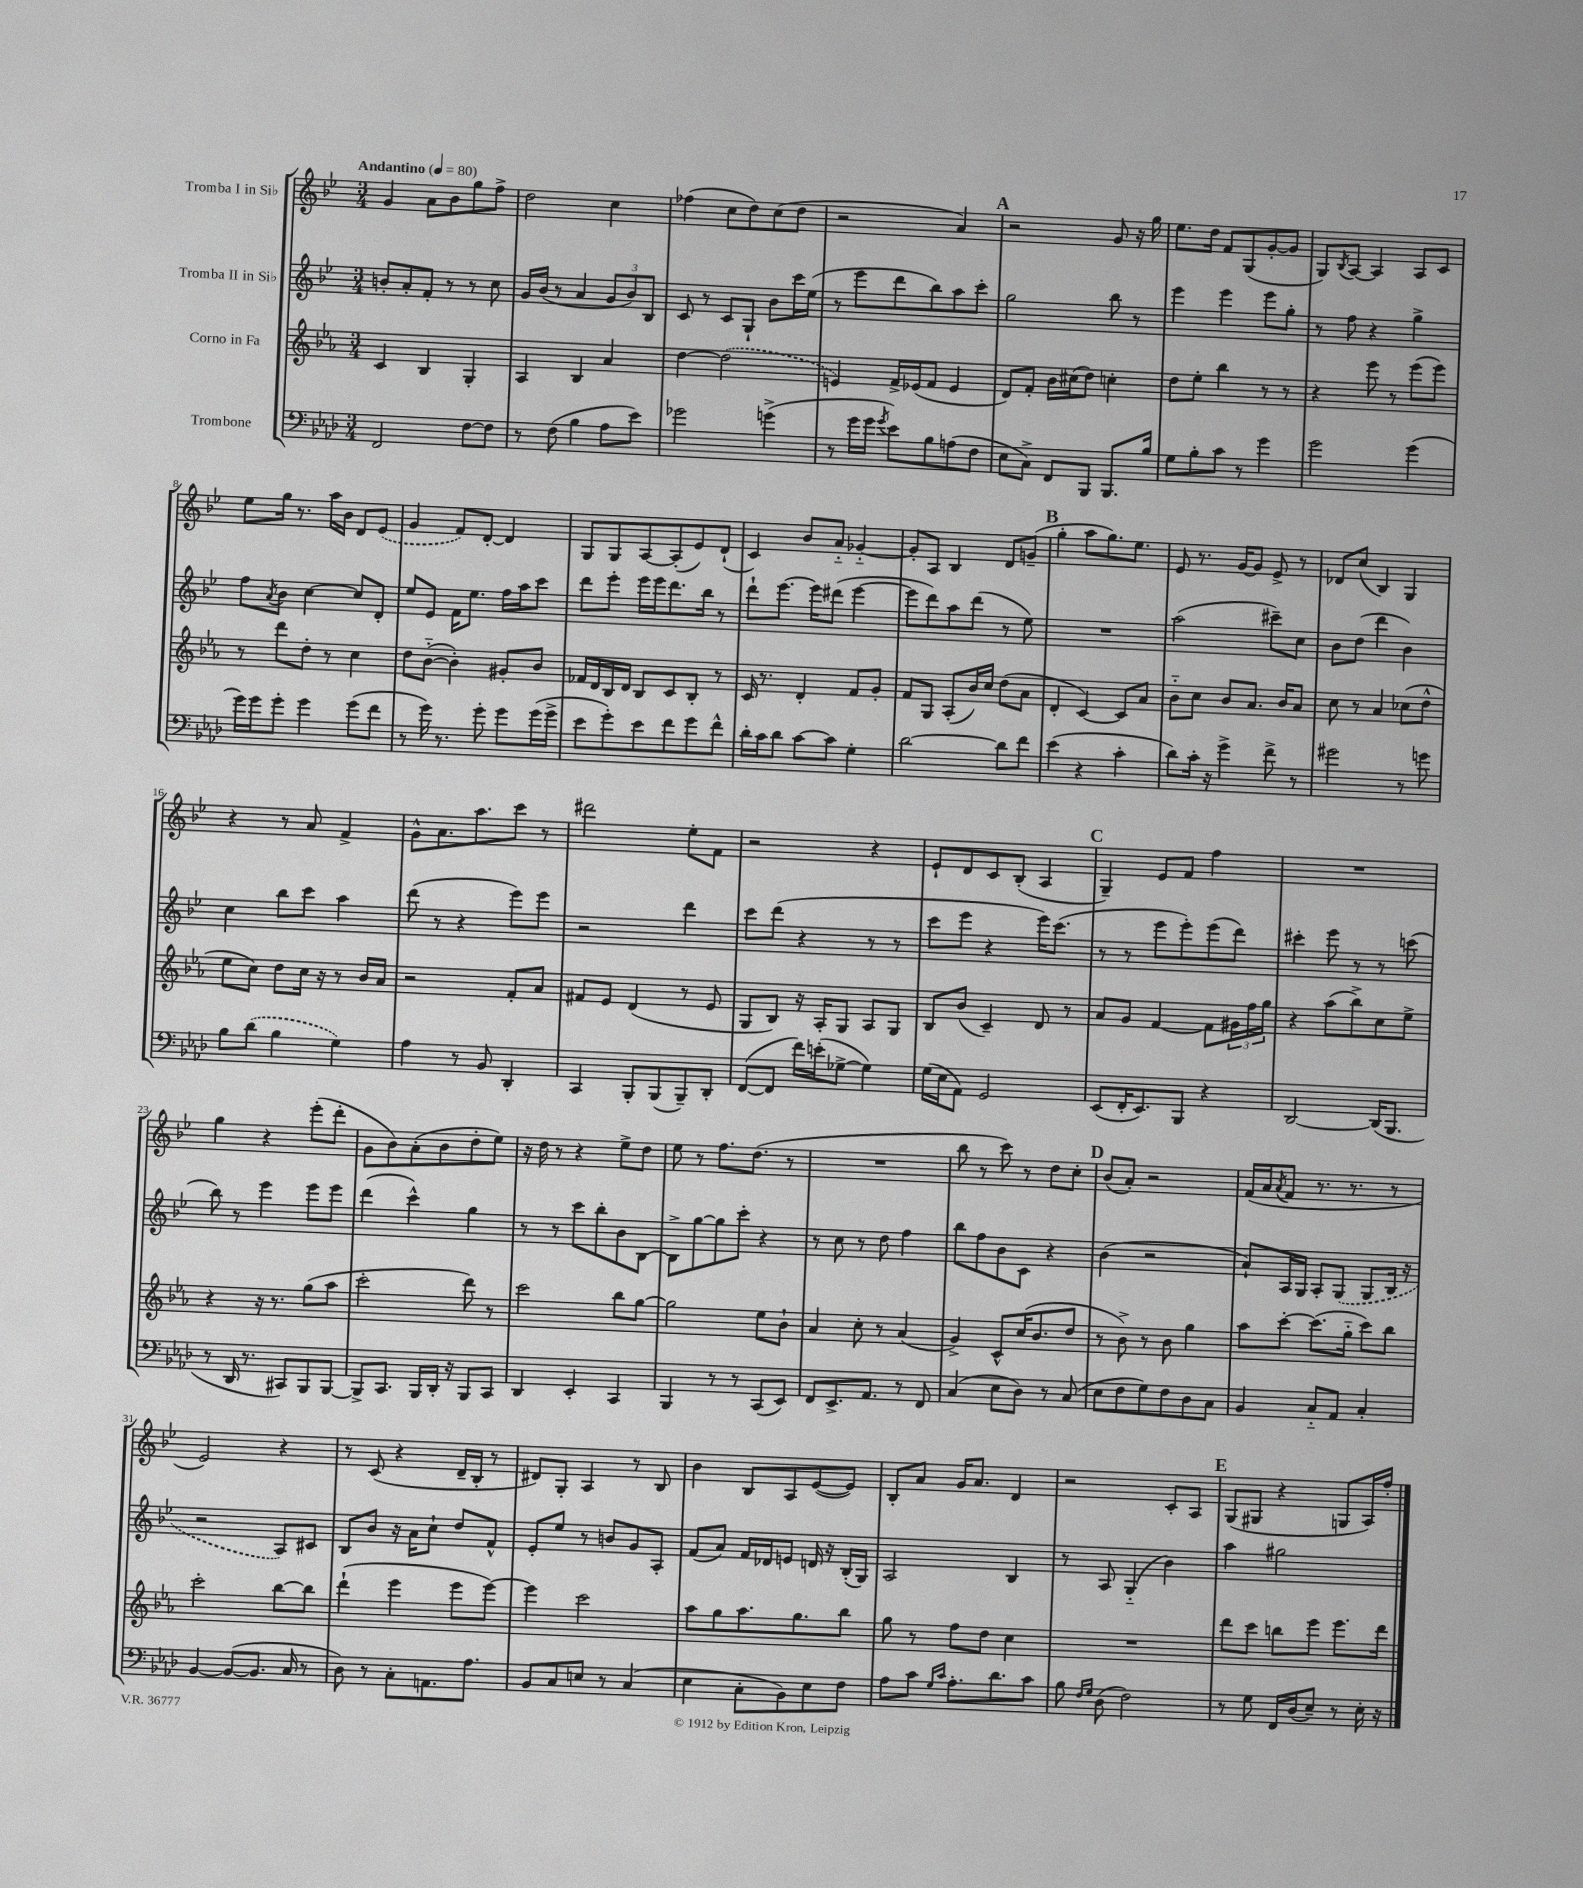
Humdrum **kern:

**kern	**kern	**kern	**kern
*part4	*part3	*part2	*part1
*staff4	*staff3	*staff2	*staff1
*I"Trombone	*I"Corno in Fa	*I"Tromba II in Si♭	*I"Tromba I in Si♭
*clefF4	*clefG2	*clefG2	*clefG2
*k[b-e-a-d-]	*k[b-e-a-]	*k[b-e-]	*k[b-e-]
*M3/4	*M3/4	*M3/4	*M3/4
*MM80	*MM80	*MM80	*MM80
=1	=1	=1	=1
!	!	!	!LO:TX:a:B:t=Andantino
2FF/	4c/	8bn'/L	4g/
.	.	8a'/	.
.	4B-/	8f'/J	8a\L
.	.	8r	8b-\
[8F\L	4G'/	8r	8gg\
8F\J]	.	8cc\	8ff^\J
=2	=2	=2	=2
8r	4A-/	16g/LL	2dd\
.	.	(16b-/JJ	.
(8F\	.	8r	.
4B-\	4B-/	4a/	.
8A-\L	4a-/	12g/L	4cc\
.	.	12b-/)	.
8e-\J)	.	.	.
.	.	12B-/J	.
=3	=3	=3	=3
2g-X\	[4dd\	8c/	(4ff-X\
.	.	8r	.
.	(2dd\]	8c/L	8cc\L
.	.	8G`/J	8dd\)
(4gn^\	.	8b-\L	(8cc\
.	.	16ccc\L	8dd\J
.	.	(16ee-\JJ	.
=4	=4	=4	=4
8r	4en/)	8r	2r
16g\LL	.	8eee-\L	.
16g\JJ	.	.	.
8qg/	.	.	.
8e-\L)	16f^/LL	8ddd\	.
.	(16e-X/J	.	.
8B-\	8f/J	8bb-\)	.
(8An\	4e-/	8aa\	4a/)
8F\J	.	8ccc'\J	.
!!LO:REH:place=s1:t=A
=5	=5	=5	=5
8E-\L	8d/L)	2gg\	2r
8C^\J)	8f'/J	.	.
8FF/L	16b-\LL	.	.
.	(16cc#X\J	.	.
8BBB-/J	8dd\J)	.	.
8.BBB-/L	4ccn'\	8bb-\	8g/
.	.	8r	16r
16B-/Jk	.	.	16gg\
=6	=6	=6	=6
8G\L	8dd\L	4eee-\	8.ee-\L
8B-'\	8ee-'\J	.	.
.	.	.	16dd\Jk
8c\J	4bb-\	4eee-\	8f/L
8r	.	.	(8G/
4g\	8r	8eee-\L	[8g'/
.	8r	8gg'\J	8g/J]
=7	=7	=7	=7
2g\	4r	8r	8G/L)
.	.	.	8qB-/
.	.	8ff\	[8A/J
.	8eee-\	4r	4A/]
.	8r	.	.
(4g\	(8eee-\L	4gg^\	8A/L
.	8eee-\J)	.	8c/J
!!LO:LB:g=z
=8	=8	=8	=8
16g\LL)	8r	8ff\L	8ee-\L
16g\J	.	.	.
.	.	8qa/	.
8g'\J	8ddd\L	8b-\J	16gg\Jk
.	.	.	8.r
4g\	8dd'\J	[4cc\	.
.	8r	.	16aa\LL
.	.	.	16b-\JJ
(8g\L	4cc\	8cc/L]	8d/L
8f\J	.	8d'/J	(8e-/J
=9	=9	=9	=9
8r	8dd\L	8ee-/L	4g/
16g\)	([8b-\J	8e-/J	.
8.r	.	.	.
.	4b-'\])	16f\KL	8f/L)
.	.	8.ee-\J	.
8g'\	.	.	[8d'/J
8g\L	8g#X'/L	16ff\LL	4d/]
.	.	16aa\J	.
(16g\L	8b-/J	8ccc\J	.
16g^\JJ	.	.	.
=10	=10	=10	=10
8e-\L	16f-X/LL	8ddd\L	8G/L
.	16d/	.	.
8g'\)	16B-/	8eee-'\J	8G/
.	16d/JJ	.	.
8e-\	8B-/L	16eee-\LL	[8A/
.	.	16eee-\J	.
8f\	8c/	8.ddd\	(8A'/]
8g\	8B-'/J	.	8e-/)
.	.	16bb-\Jk	.
8f^^\J	8r	8r	(8d`/J
=11	=11	=11	=11
16d-'\LL	16c/	8ddd`\L	4c/)
16c\J	8.r	.	.
8d-\J	.	[8.eee-\J	.
[8c\L	4d'/	.	8b-/L
.	.	16eee-\KL]	.
8c\J]	.	(8ddd#X\J	8a/J
4G'\	8f/L	[4eee-\	[4g-X/
.	8g'/J	.	.
=12	=12	=12	=12
[2d-\	8f/L	8eee-\L]	8g-'/L]
.	8G/J	8ddd\)	8A/J
.	(8A-'/L	8aa\	4B-/
.	16b-/L)	(8ddd\J	.
.	16cc/JJ	.	.
8d-\L]	(8dd\L	8r	8d/L
8f\J	8a-\J	8ee-\)	(8gn~/J
!!LO:REH:place=s1:t=B
=13	=13	=13	=13
(4e-\	4d'/	2.r	4gg'\
4r	[4c/)	.	8aa\L
.	.	.	8.gg\)
4c'\	8c/L]	.	.
.	.	.	8.ee-\J
.	8a-/J	.	.
=14	=14	=14	=14
8d-\L)	8b-\L	(2aa\	8e-/
16c'\Jk	8cc\J	.	8.r
16r	.	.	.
4g^\	8b-/L	.	.
.	.	.	[16g/KL
.	8.a-/J	.	8g/J]
8f^\	.	8ccc#X~\L)	8e-^/
.	16b-/KL	.	.
8r	8a-/J	8cc\J	8r
=15	=15	=15	=15
2g#X\	8cc\	8b-\L	8d-X/L
.	8r	(8dd\J	(8cc/J
.	4a-/	4ddd\	4B-/)
8r	(8cc-X\L	4b-\)	4G/
8gn\	8dd^^\J	.	.
!!LO:LB:g=z
=16	=16	=16	=16
8B-\L	8ee-\L	4cc\	4r
(8d-\J	8cc\J)	.	.
4B-\	8dd\L	8bb-\L	8r
.	16cc\Jk	8ccc\J	8a/
.	16r	.	.
4G\)	8r	4aa\	4f^/
.	16b-/LL	.	.
.	16a-/JJ	.	.
=17	=17	=17	=17
4A-\	2r	(8ddd\	8g^^\L
.	.	8r	8.a\
8r	.	4r	.
.	.	.	8.aa\
8BB-/	.	.	.
4DD-'/	8f'/L	8eee-\L)	8ccc\J
.	8a-/J	8eee-\J	8r
=18	=18	=18	=18
4CC/	8f#X/L	2r	2ddd#X\
.	8e-/J	.	.
8BBB-'/L	(4d/	.	.
(8BBB-/	.	.	.
8BBB-~/)	8r	4ddd\	8ee-'\L
8DD-'/J	8e-/	.	8f\J
=19	=19	=19	=19
([8FF/L	8G/L	8ccc\L	2r
8FF/J]	8B-/J)	(8ddd\J	.
16f\LL)	16r	4r	.
(16en'\J	16A-'/KL	.	.
[8G-X^\J	8G/J	.	.
4G-\])	8A-/L	8r	4r
.	8G/J	8r	.
=20	=20	=20	=20
(16G\LL	8B-/L	8ccc\L	8e-`/L
16E-\J	.	.	.
8AA-\J)	(8b-/J	8eee-\J	8d/
2GG/	4c~/)	4r	8c/
.	.	.	(8B-'/J
.	8d/	16eee-\KL)	4A/
.	.	(8.ccc\J	.
.	8r	.	.
!!LO:REH:place=s1:t=C
=21	=21	=21	=21
(8EE-/L	8a-/L	8r	4G~/)
16FF'/K	8g/J	8r	.
8.EE-/)	.	.	.
.	[4f/	8eee-\L	8e-/L
8BBB-/J	.	8eee-'\)	8f/J
4r	8f\L]	(8eee-\	4ff\
.	24g#X\L	8ddd\J)	.
.	24ff\	.	.
.	24gg\JJ	.	.
=22	=22	=22	=22
[2DD-/	4r	4ccc#X'\	2.r
.	(8aa-\L	8eee-\	.
.	8bb-^\)	8r	.
(16DD-/KL]	8cc\	8r	.
8.BBB-/J	.	.	.
.	8ee-^\J	(8cccn\	.
!!LO:LB:g=z
=23	=23	=23	=23
8r	4r	8bb-\)	4gg\
16DD-/	.	8r	.
8.r	.	.	.
.	16r	4eee-\	4r
.	8.r	.	.
8CC#X/L)	.	.	.
8BBB-/	(8gg\L	8eee-\L	(8eee-'\L
[8BBB-/J	8aa-\J	8eee-\J	8ddd'\J
=24	=24	=24	=24
8BBB-^/L]	2ccc'\	(4ddd\	8g\L
8.CC/J	.	.	8b-\)
.	.	4ccc^^\)	(8a'\
16BBB-/LL	.	.	.
16DD-'/JJ	.	.	8b-\
16r	.	.	.
8BBB-/L	8ddd\)	4gg\	8dd'\
8CC/J	8r	.	8ee-\J)
=25	=25	=25	=25
4DD-/	2ccc\	8r	16r
.	.	.	16dd\
.	.	8r	8r
4EE-'/	.	8ccc\L	4r
.	.	8bb-'\	.
4CC/	8bb-\L	8b-\	8ee-^\L
.	[8gg\J	[8B-\J	8dd\J
=26	=26	=26	=26
4BBB-/	2gg\]	8B-^\L]	8ee-\
.	.	[8gg\	8r
8r	.	8gg\]	8.ff\L
8r	.	8ccc'\J	.
.	.	.	(8.dd\J
(8CC/L	8ee-\L	4r	.
8EE-/J)	8b-`\J	.	8r
=27	=27	=27	=27
8FF/L	4a-/	8r	2.r
8.EE-^/	.	8cc\	.
.	8cc'\	8r	.
8.AA-/J	.	.	.
.	8r	8dd\	.
8r	(4a-/	4ff\	.
8FF/	.	.	.
=28	=28	=28	=28
(4C/	4g^/)	8bb-\L	8bb-\
.	.	8ff\	8r
8E-\L	8c^^/L	8b-\	8ccc\)
8D-\J)	(16cc/K	8c\J	8r
.	8.b-/	.	.
8r	.	4r	8dd\L
(8C/	8dd/J	.	8cc'\J
!!LO:REH:place=s1:t=D
=29	=29	=29	=29
8E-\L	8r	(4b-\	(8b-/L
8F\	8b-^\)	.	8a'/J)
8G\)	8r	2r	2r
8F\	8b-\	.	.
8D-\	4gg\	.	.
8C\J	.	.	.
=30	=30	=30	=30
4BB-/	8aa-\L	8a`/L)	(16f/LL
.	.	.	16a/J
.	.	.	8qa/
.	[8ccc'\J	16A/L	8f/J
.	.	16G/JJ	.
8C/L	(8.ccc\L]	8A'/L	8.r
8AA-/J	.	(8G/J	.
.	16gg\Jk	.	8.r
4C'/	8ccc\L)	8G/L	.
.	8bb-\J	16B-/Jk	8r
.	.	16r	.
!!LO:LB:g=z
=31	=31	=31	=31
[4BB-/	2ccc'\	2r	2e-/)
(8BB-/L_	.	.	.
8.BB-/J]	.	.	.
.	[8bb-\L	8A/L)	4r
16C/	.	.	.
8r	8bb-\J]	8c#X/J	.
=32	=32	=32	=32
8D-\)	(4ddd`\	8B-/L	8r
8r	.	8b-/J	(8c/
8C'\L	4eee-\	16r	4r
.	.	16a\KL	.
8.AAn\	.	8cc`\J	.
.	8eee-\L	8dd/L	16d~/LL
8.A-\J	.	.	16B-'/JJ
.	[8eee-\J)	8f^^/J	8r
=33	=33	=33	=33
8BB-/L	4eee-\]	8e-'/L	8d#X/L)
8C/	.	8ee-/J	8G'/J
8En/J	2ccc\	8r	4A/
8r	.	8bn/L	.
(4C/	.	8g/	8r
.	.	8A'/J	8B-/
=34	=34	=34	=34
4E-\	8aa-\L	(8f/L	4b-\
.	8gg\	8a/J)	.
8C'\L	8.aa-\	16f/LL	8B-/L
.	.	16d-X/J	.
8BB-\)	.	8en/J	8A/
.	8.gg\	.	.
8E-\	.	16dn/	([8e-/
.	.	16r	.
8F\J	8bb-\J	(16B-'/LL	8e-/J])
.	.	16G/JJ)	.
=35	=35	=35	=35
8A-\L	8gg\	2A/	8B-'/L
8c\J	8r	.	8a/J
16qqG/LL	.	.	.
16qqc/JJ	.	.	.
8.A-'\L	8ff\L	.	16g/KL
.	.	.	8.a/J
.	8dd\J	.	.
8.d-\	.	.	.
.	4cc\	4B-/	4d/
8c\J	.	.	.
=36	=36	=36	=36
8B-\	2.r	8r	2r
16qqF/LL	.	.	.
16qqG/JJ	.	.	.
(8D-\	.	8A/	.
2F\)	.	(4G/	.
.	.	4b-\)	8c'/L
.	.	.	8A/J
!!LO:REH:place=s1:t=E
=37	=37	=37	=37
8r	8ddd\L	4aa\	(8G/L
8G\	8ccc\J	.	8G#X/J
16FF/LL	8bbn\L	2gg#X\	4r
(16D-/J	.	.	.
8E-~/J)	8eee-\J	.	.
8r	8.eee-\L	.	8Gn/L
16E-'\	.	.	16A/L)
16r	16ddd\Jk	.	16ff'/JJ
==	==	==	==
*-	*-	*-	*-
